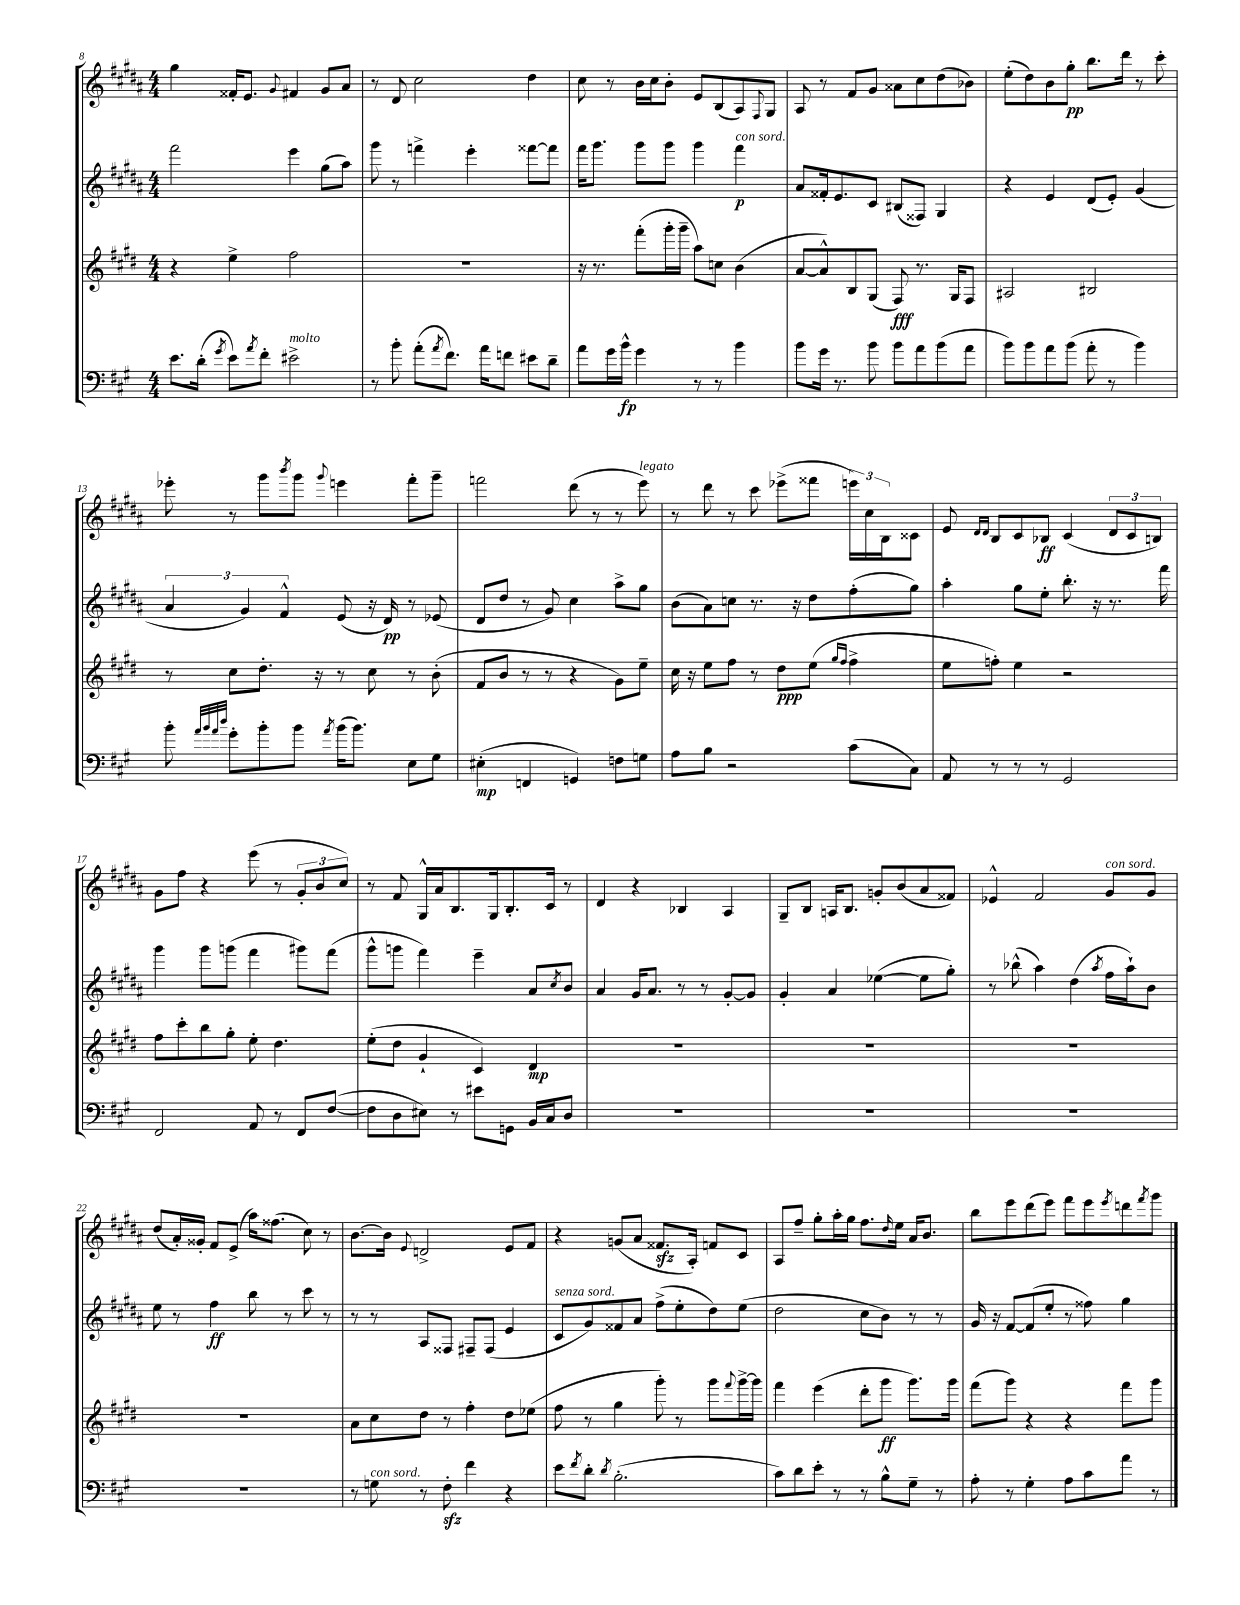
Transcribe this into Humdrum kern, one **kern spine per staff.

**kern	**dynam	**kern	**dynam	**kern	**dynam	**kern	**dynam
*part4	*part4	*part3	*part3	*part2	*part2	*part1	*part1
*staff4	*staff4	*staff3	*staff3	*staff2	*staff2	*staff1	*staff1
*clefF4	*	*clefG2	*	*clefG2	*	*clefG2	*
*k[f#c#g#]	*	*k[f#c#g#d#]	*	*k[f#c#g#d#a#]	*	*k[f#c#g#d#a#]	*
*M4/4	*	*M4/4	*	*M4/4	*	*M4/4	*
=8	=8	=8	=8	=8	=8	=8	=8
8.e\L	.	4r	.	2fff#\	.	4gg#\	.
(16d'\Jk	.	.	.	.	.	.	.
8qg#/	.	.	.	.	.	.	.
8e\L)	.	4ee^\	.	.	.	16f##X'/KL	.
.	.	.	.	.	.	8.e/J	.
8qa/	.	.	.	.	.	.	.
8f#'\J	.	.	.	.	.	.	.
.	.	.	.	.	.	8qqg#/	.
!LO:TX:a:i:t=molto	!	!	!	!	!	!	!
2e#X^\	.	2ff#\	.	4eee\	.	4f#X/	.
.	.	.	.	(8gg#\L	.	8g#/L	.
.	.	.	.	8aa#\J)	.	8a#/J	.
=9	=9	=9	=9	=9	=9	=9	=9
8r	.	1r	.	8ggg#\	.	8r	.
8b'\	.	.	.	8r	.	8d#/	.
(8a'\L	.	.	.	4fffn^\	.	2cc#\	.
8qa/	.	.	.	.	.	.	.
8.f#\J)	.	.	.	.	.	.	.
.	.	.	.	4eee'\	.	.	.
16a\KL	.	.	.	.	.	.	.
8fn\J	.	.	.	.	.	.	.
8e#X\L	.	.	.	[8fff##X\L	.	4dd#\	.
8d~\J	.	.	.	8fff##\J]	.	.	.
=10	=10	=10	=10	=10	=10	=10	=10
8a\L	.	16r	.	16fff#\KL	.	8cc#\	.
.	.	8.r	.	8.ggg#\J	.	.	.
16g#\L	.	.	.	.	.	8r	.
16b^^\JJ	fp	.	.	.	.	.	.
4g#\	.	(8fff#'\L	.	8ggg#\L	.	16b\LL	.
.	.	.	.	.	.	16cc#\J	.
.	.	16ggg#'\L	.	8ggg#\J	.	8b'\J	.
.	.	16ggg#~\JJ	.	.	.	.	.
8r	.	8aa\L)	.	4ggg#\	.	8e/L	.
8r	.	8ccn\J	.	.	.	(8B/	.
!	!	!	!	!LO:TX:a:i:t=con sord.	!	!	!
4b\	.	(4b\	.	4fff#\	p	8A#/)	.
.	.	.	.	.	.	8qqF#/	.
.	.	.	.	.	.	8G#/J	.
=11	=11	=11	=11	=11	=11	=11	=11
8b\L	.	[8a/L	.	8a#/L	.	8A#/	.
16g#\Jk	.	8a^^/])	.	16f##X'/k	.	8r	.
8.r	.	.	.	8.e/	.	.	.
.	.	8B/	.	.	.	8f#/L	.
8b\	.	(8G#/J	.	8c#/J	.	8g#/J	.
8b\L	.	8F#/)	fff	(8B#X/L	.	8a##X\L	.
8a\	.	8.r	.	8F##X/J)	.	8cc#\	.
(8b\	.	.	.	4G#/	.	(8dd#\	.
.	.	16G#/KL	.	.	.	.	.
8a\J	.	8F#/J	.	.	.	8b-X\J)	.
=12	=12	=12	=12	=12	=12	=12	=12
8b\L)	.	2A#X/	.	4r	.	(8ee'\L	.
8b\	.	.	.	.	.	8dd#\)	.
8a\	.	.	.	4e/	.	8b\	.
(8b\J	.	.	.	.	.	8gg#'\J	pp
8a'\	.	2B#X/	.	(8d#/L	.	8.bb\L	.
8r	.	.	.	8e'/J)	.	.	.
.	.	.	.	.	.	16ddd#\Jk	.
4b\)	.	.	.	(4g#/	.	8r	.
.	.	.	.	.	.	8ccc#'\	.
!!LO:LB:g=z
=13	=13	=13	=13	=13	=13	=13	=13
8b'\	.	8r	.	6a#/	.	8eee-X'\	.
32qqa/LLL	.	.	.	.	.	.	.
32qqb/	.	.	.	.	.	.	.
32qqa/	.	.	.	.	.	.	.
32qqdd/JJJ	.	.	.	.	.	.	.
8g#'\L	.	8cc#\L	.	.	.	8r	.
.	.	.	.	6g#/)	.	.	.
8b'\	.	8.dd#'\J	.	.	.	8ggg#\L	.
.	.	.	.	6f#^^/	.	.	.
.	.	.	.	.	.	8qbbb/	.
8b\J	.	.	.	.	.	8ggg#\J	.
.	.	16r	.	.	.	.	.
8qa/	.	.	.	.	.	8qqggg#/	.
(16b\KL	.	8r	.	(8e/	.	4eeen\	.
8.b\J)	.	.	.	.	.	.	.
.	.	8cc#\	.	16r	.	.	.
.	.	.	.	16d#/)	pp	.	.
8E\L	.	8r	.	8r	.	8fff#'\L	.
8G#\J	.	(8b'\	.	(8e-X/	.	8ggg#~\J	.
=14	=14	=14	=14	=14	=14	=14	=14
(4E#X'\	mp	8f#/L	.	8d#/L	.	2fffn\	.
.	.	8b/J	.	8dd#/J	.	.	.
4FFn/	.	8r	.	8r	.	.	.
.	.	8r	.	8g#/)	.	.	.
4GGn/)	.	4r	.	4cc#\	.	(8ddd#\	.
.	.	.	.	.	.	8r	.
8Fn\L	.	8g#\L)	.	8aa#^\L	.	8r	.
!	!	!	!	!	!	!LO:TX:a:i:t=legato	!
8Gn\J	.	8ee~\J	.	8gg#\J	.	8eee\)	.
=15	=15	=15	=15	=15	=15	=15	=15
8A\L	.	16cc#\	.	(8b\L	.	8r	.
.	.	16r	.	.	.	.	.
8B\J	.	8ee\L	.	8a#\)	.	8ddd#\	.
2r	.	8ff#\J	.	8ccn\J	.	8r	.
.	.	8r	.	8.r	.	8ccc#\	.
.	.	8dd#\L	ppp	.	.	(8eee-X^\L	.
.	.	.	.	16r	.	.	.
.	.	(8ee\J	.	8dd#\L	.	8fff##X\J	.
.	.	16qqgg#/LL	.	.	.	.	.
.	.	16qqff#/JJ	.	.	.	.	.
(8c#\L	.	4ff#^\	.	(8ff#'\	.	24eeen\LL)	.
.	.	.	.	.	.	24cc#\	.
.	.	.	.	.	.	24B\J	.
8C#\J)	.	.	.	8gg#\J)	.	8c##X\J	.
=16	=16	=16	=16	=16	=16	=16	=16
8AA/	.	8ee\L	.	4aa#'\	.	8e/	.
.	.	.	.	.	.	16qqd#/LL	.
.	.	.	.	.	.	16qqd#/JJ	.
8r	.	8ffn'\J)	.	.	.	8B/L	.
8r	.	4ee\	.	8gg#\L	.	8c#/	.
8r	.	.	.	8ee'\J	.	8B-X/J	ff
2GG#/	.	2r	.	8.bb'\	.	(4c#/	.
.	.	.	.	16r	.	.	.
.	.	.	.	8.r	.	12d#/L	.
.	.	.	.	.	.	12c#/	.
.	.	.	.	.	.	12Bn/J)	.
.	.	.	.	16fff#\	.	.	.
!!LO:LB:g=z
=17	=17	=17	=17	=17	=17	=17	=17
2FF#/	.	8ff#\L	.	4ggg#\	.	8g#\L	.
.	.	8ccc#'\	.	.	.	8ff#\J	.
.	.	8bb\	.	8ggg#\L	.	4r	.
.	.	8gg#'\J	.	(8gggn\J	.	.	.
8AA/	.	8ee'\	.	4fff#\	.	(8eee\	.
8r	.	4.dd#\	.	.	.	8r	.
8FF#/L	.	.	.	8ggg#X\L)	.	12g#'/L	.
.	.	.	.	.	.	12b/	.
([8F#/J	.	.	.	(8fff#\J	.	.	.
.	.	.	.	.	.	12cc#/J)	.
=18	=18	=18	=18	=18	=18	=18	=18
8F#\L]	.	(8ee'\L	.	8ggg#^^\L	.	8r	.
8D\	.	8dd#\J	.	8gggn\J	.	8f#/	.
8E#X\J)	.	4g#`/	.	4fff#\)	.	16G#^^/LL	.
.	.	.	.	.	.	16a#/J	.
8r	.	.	.	.	.	8.B/	.
8e#X\L	.	4c#/)	.	4eee~\	.	.	.
.	.	.	.	.	.	16G#/k	.
8GGn\J	.	.	.	.	.	8.B'/	.
16BB/LL	.	4d#/	mp	8a#/L	.	.	.
16C#/J	.	.	.	.	.	16c#/Jk	.
.	.	.	.	8qcc#/	.	.	.
8D/J	.	.	.	8b/J	.	8r	.
=19	=19	=19	=19	=19	=19	=19	=19
1r	.	1r	.	4a#/	.	4d#/	.
.	.	.	.	16g#/KL	.	4r	.
.	.	.	.	8.a#/J	.	.	.
.	.	.	.	8r	.	4B-X/	.
.	.	.	.	8r	.	.	.
.	.	.	.	[8g#'/L	.	4A#/	.
.	.	.	.	8g#/J]	.	.	.
=20	=20	=20	=20	=20	=20	=20	=20
1r	.	1r	.	4g#'/	.	8G#~/L	.
.	.	.	.	.	.	8B/J	.
.	.	.	.	4a#/	.	16An/KL	.
.	.	.	.	.	.	8.B/J	.
.	.	.	.	([4ee-X\	.	8gn'/L	.
.	.	.	.	.	.	(8b/	.
.	.	.	.	8ee-\L]	.	8a#/	.
.	.	.	.	8gg#'\J)	.	8f##X/J)	.
=21	=21	=21	=21	=21	=21	=21	=21
1r	.	1r	.	8r	.	4e-X^^/	.
.	.	.	.	(8bb-X^^\	.	.	.
.	.	.	.	4aa#\)	.	2f#/	.
.	.	.	.	(4dd#\	.	.	.
.	.	.	.	8qaa#/	.	.	.
!	!	!	!	!	!	!LO:TX:a:i:t=con sord.	!
.	.	.	.	16ff#\LL	.	8g#/L	.
.	.	.	.	16aa#`\J)	.	.	.
.	.	.	.	8b\J	.	8g#/J	.
!!LO:LB:g=z
=22	=22	=22	=22	=22	=22	=22	=22
1r	.	1r	.	8ee\	.	(8dd#/L	.
.	.	.	.	8r	.	16a#'/L)	.
.	.	.	.	.	.	16g##X'/JJ	.
.	.	.	.	4ff#\	ff	8f#/L	.
.	.	.	.	.	.	(8e^/J	.
.	.	.	.	8bb\	.	16aa#\KL)	.
.	.	.	.	.	.	(8.ff##X\J	.
.	.	.	.	8r	.	.	.
.	.	.	.	8ccc#\	.	8cc#\)	.
.	.	.	.	8r	.	8r	.
=23	=23	=23	=23	=23	=23	=23	=23
8r	.	8a\L	.	8r	.	[8.b\L	.
!LO:TX:a:i:t=con sord.	!	!	!	!	!	!	!
8Gn\	.	8cc#\	.	8r	.	.	.
.	.	.	.	.	.	16b\Jk]	.
.	.	.	.	.	.	8qqe/	.
8r	.	8dd#\J	.	8A#/L	.	2dn^/	.
8F#zz'\	.	8r	.	8F##X/J	.	.	.
4f#\	.	4ff#'\	.	8F#X~/L	.	.	.
.	.	.	.	(8F#/J	.	.	.
4r	.	8dd#\L	.	4e/	.	8e/L	.
.	.	(8ee-X\J	.	.	.	8f#/J	.
=24	=24	=24	=24	=24	=24	=24	=24
!	!	!	!	!LO:TX:a:i:t=senza sord.	!	!	!
8e\L	.	8ff#\	.	8c#/L	.	4r	.
8qf#/	.	.	.	.	.	.	.
8d'\J	.	8r	.	8g#/)	.	.	.
8qd/	.	.	.	.	.	.	.
(2.B'\	.	4gg#\	.	8f##X/	.	(8gn/L	.
.	.	.	.	8a#/J	.	8a#/J	.
.	.	8ggg#'\)	.	(8ff#^\L	.	8.f##Xzz/L	.
.	.	8r	.	8ee'\	.	.	.
.	.	.	.	.	.	16A#'/Jk)	.
.	.	8ggg#\L	.	8dd#\)	.	8fn/L	.
.	.	8qqfff#/	.	.	.	.	.
.	.	[16ggg#^\L	.	(8ee\J	.	8c#/J	.
.	.	16ggg#\JJ]	.	.	.	.	.
=25	=25	=25	=25	=25	=25	=25	=25
8c#\L)	.	4fff#\	.	2dd#\	.	8A#/L	.
8d\	.	.	.	.	.	8ff#~/J	.
8e'\J	.	(4eee\	.	.	.	8gg#'\L	.
8r	.	.	.	.	.	16aa#'\L	.
.	.	.	.	.	.	16gg#\JJ	.
8r	.	8ddd#'\L	.	8cc#\L	.	8.ff#\L	.
8B^^\L	.	8ggg#\J	ff	8b\J)	.	.	.
.	.	.	.	.	.	16qqdd#/	.
.	.	.	.	.	.	16ee\Jk	.
8G#~\J	.	8.ggg#\L)	.	8r	.	16a#/KL	.
.	.	.	.	.	.	8.b/J	.
8r	.	.	.	8r	.	.	.
.	.	16ggg#\Jk	.	.	.	.	.
=26	=26	=26	=26	=26	=26	=26	=26
8A'\	.	(8fff#\L	.	16g#/	.	8bb\L	.
.	.	.	.	16r	.	.	.
8r	.	8ggg#\J)	.	[8f#/L	.	8eee\	.
4G#'\	.	4r	.	(8f#/]	.	(8ddd#\	.
.	.	.	.	8ee'/J	.	8eee\J)	.
8A\L	.	4r	.	8r	.	8fff#\L	.
8c#\	.	.	.	8ff##X\)	.	8eee\	.
.	.	.	.	.	.	8qeee/	.
8a\J	.	8fff#\L	.	4gg#\	.	8dddn\	.
.	.	.	.	.	.	8qfff#/	.
8r	.	8ggg#\J	.	.	.	8ggg#\J	.
==	==	==	==	==	==	==	==
*-	*-	*-	*-	*-	*-	*-	*-
